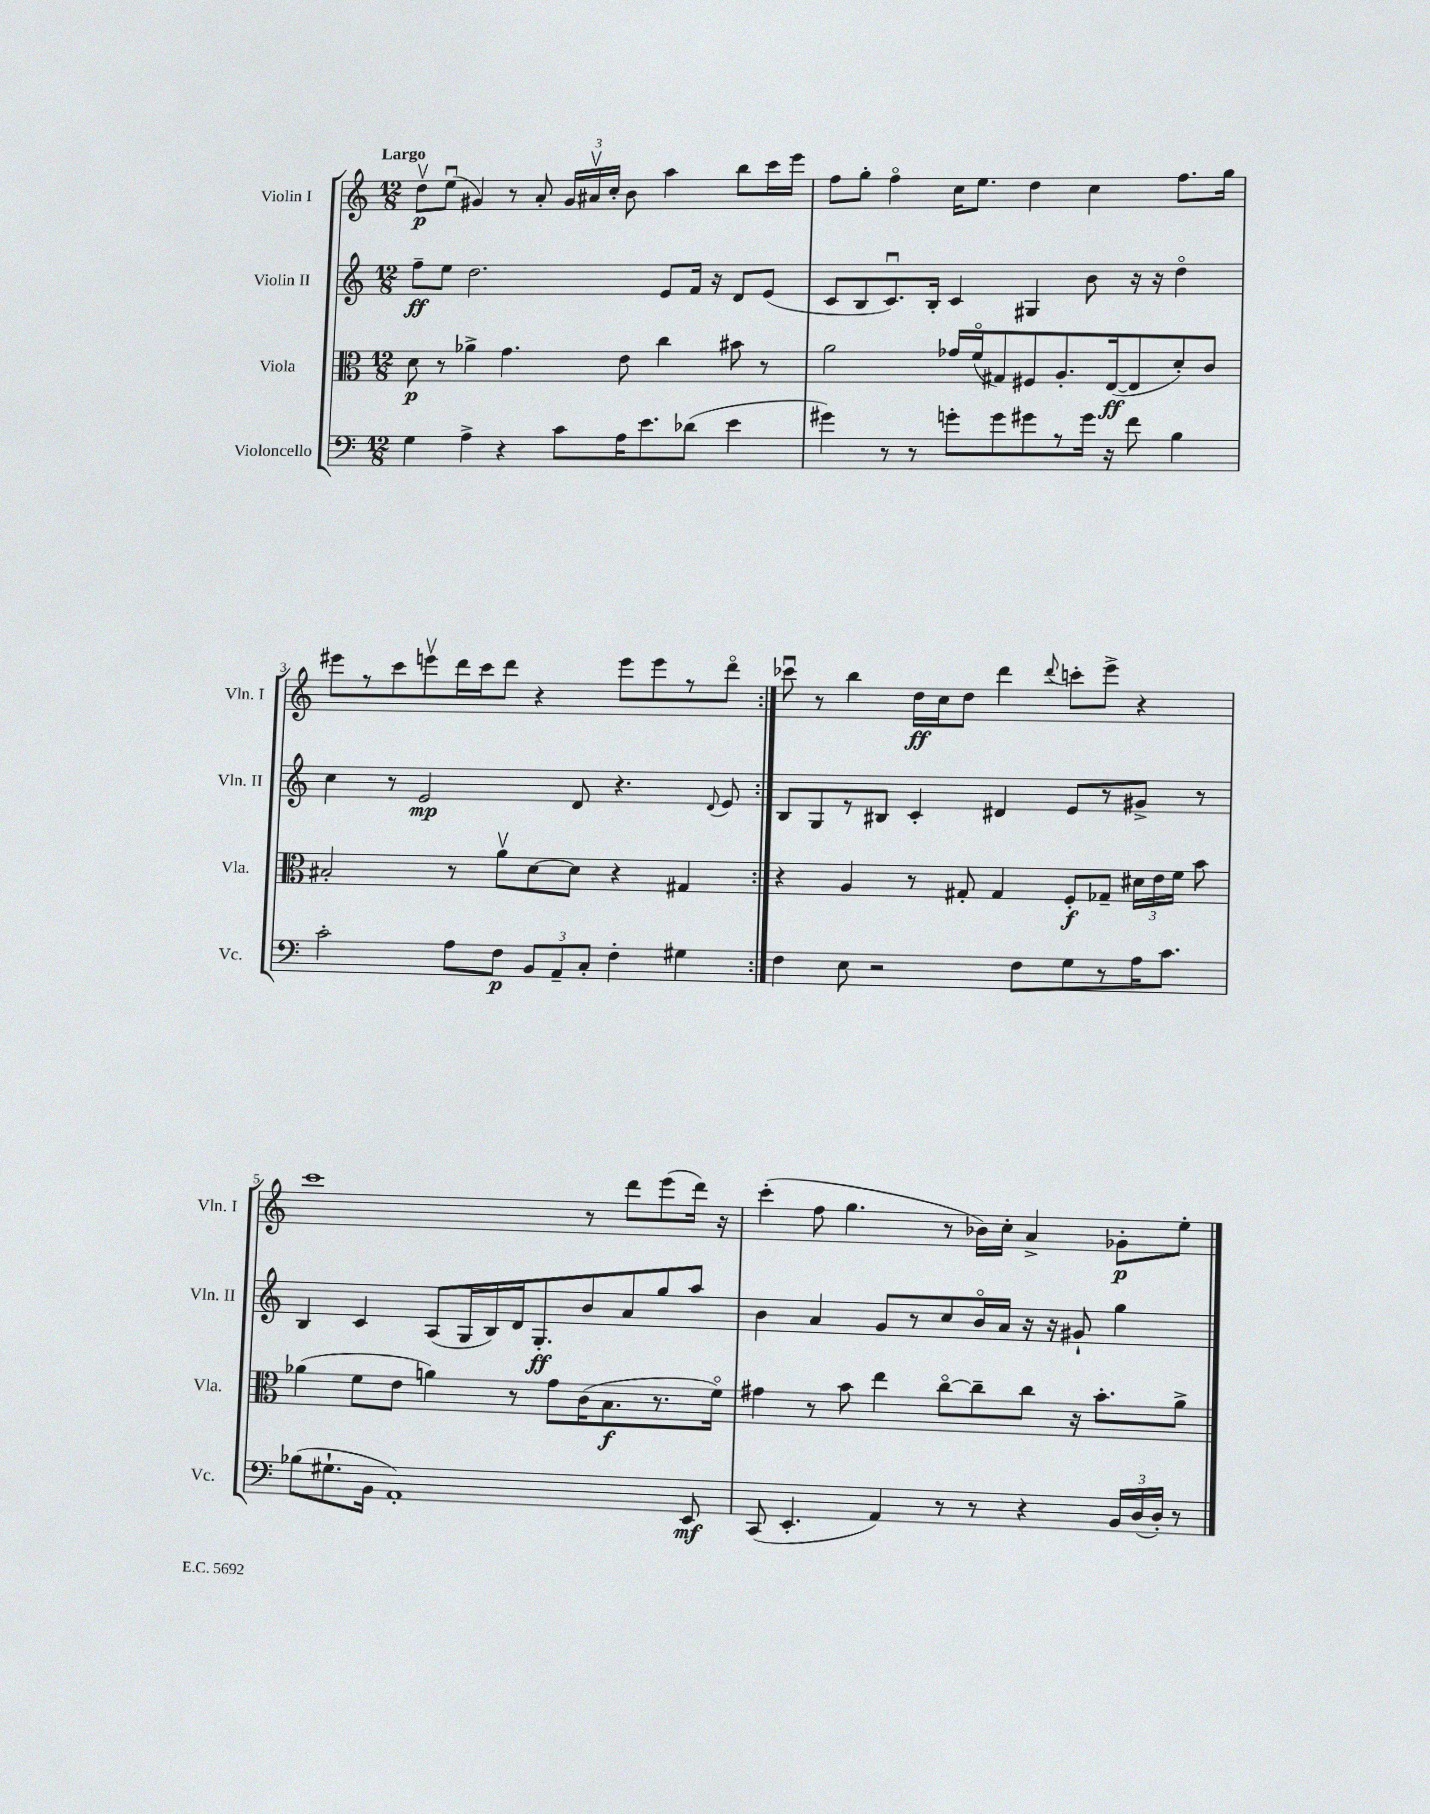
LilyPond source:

<<
\new StaffGroup <<
\new Staff = "s0" \with { instrumentName = "Violin I" shortInstrumentName = "Vln. I" } {
    \clef treble \key c \major \numericTimeSignature \time 12/8 \tempo "Largo"
    \autoBeamOff \repeat volta 2 { d''8[\upbow\p e''8]\downbow( gis'4) r8 a'8-. \tuplet 3/2 { gis'16[ ais'16\upbow c''16]-. } b'8 a''4 b''8[ c'''16 e'''16] |
    f''8[ g''8]-. f''4\flageolet c''16[ e''8.] d''4 c''4 f''8.[ g''16] |
    eis'''8[ r8 c'''8 e'''8\upbow d'''16 c'''16 d'''8] r4 e'''8[ e'''8 r8 d'''8]\flageolet | }
    ces'''8\downbow r8 b''4 d''16[\ff c''16 d''8] d'''4 \appoggiatura { d'''8 } c'''8[-. e'''8]-> r4 |
    c'''1 r8 d'''8[ e'''8( d'''16]) r16 |
    c'''4-.( f''8 g''4. r8 bes'16[) c''16]-. a'4-> ges'8[-.\p e''8]-. \bar "|." |
}
\new Staff = "s1" \with { instrumentName = "Violin II" shortInstrumentName = "Vln. II" } {
    \clef treble \key c \major \numericTimeSignature \time 12/8
    \autoBeamOff \repeat volta 2 { f''8[--\ff e''8] d''2. e'8[ f'16] r16 d'8[ e'8]( |
    c'8[ b8 c'8.\downbow) b16]-. c'4 gis4 b'8 r16 r16 d''4\flageolet |
    c''4 r8 e'2\mp d'8 r4. \appoggiatura { d'8 } e'8 | }
    b8[ g8 r8 bis8] c'4-. dis'4 e'8[ r8 gis'8]-> r8 |
    b4 c'4 a8[( g16 b16) d'16 g8.-.\ff b'8 a'8 g''8 a''8] |
    b'4 a'4 g'8[ r8 c''8 b'16\flageolet a'16] r16 r16 gis'8-! g''4 \bar "|." |
}
\new Staff = "s2" \with { instrumentName = "Viola" shortInstrumentName = "Vla." } {
    \clef alto \key c \major \numericTimeSignature \time 12/8
    \autoBeamOff \repeat volta 2 { d'8\p r8 aes'4-> g'4. e'8 c''4 bis'8 r8 |
    a'2 ges'16[ f'16\flageolet( gis8) fis8 a8.-. e16~\ff( e8 d'8-.) c'8] |
    bis2-. r8 a'8[\upbow d'8~ d'8] r4 gis4 | }
    r4 a4 r8 gis8-. gis4 f8[-.\f ges8]-- \tuplet 3/2 { dis'16[ e'16 f'16] } b'8 |
    aes'4( f'8[ e'8] a'4) r8 g'8[ c'16( b8.\f r8. f'16]\flageolet) |
    gis'4 r8 b'8 e''4 c''8[~\flageolet c''8-- c''8] r16 b'8.[-. a'8]-> \bar "|." |
}
\new Staff = "s3" \with { instrumentName = "Violoncello" shortInstrumentName = "Vc." } {
    \clef bass \key c \major \numericTimeSignature \time 12/8
    \autoBeamOff \repeat volta 2 { g4 a4-> r4 c'8[ a16 e'8. des'8]( e'4 |
    gis'4) r8 r8 g'8[-. g'8 gis'8 r8 gis'16] r16 f'8 b4 |
    c'2-. a8[ f8]\p \tuplet 3/2 { b,8[ a,8-- c8]-. } f4-. gis4 | }
    f4 e8 r2 f8[ g8 r8 a16 c'8.] |
    bes8[( gis8.-! b,16] a,1-.) e,8\mf |
    c,8( e,4.-. a,4) r8 r8 r4 \tuplet 3/2 { b,16[ d16( d16]-.) } r8 \bar "|." |
}
>>
>>
